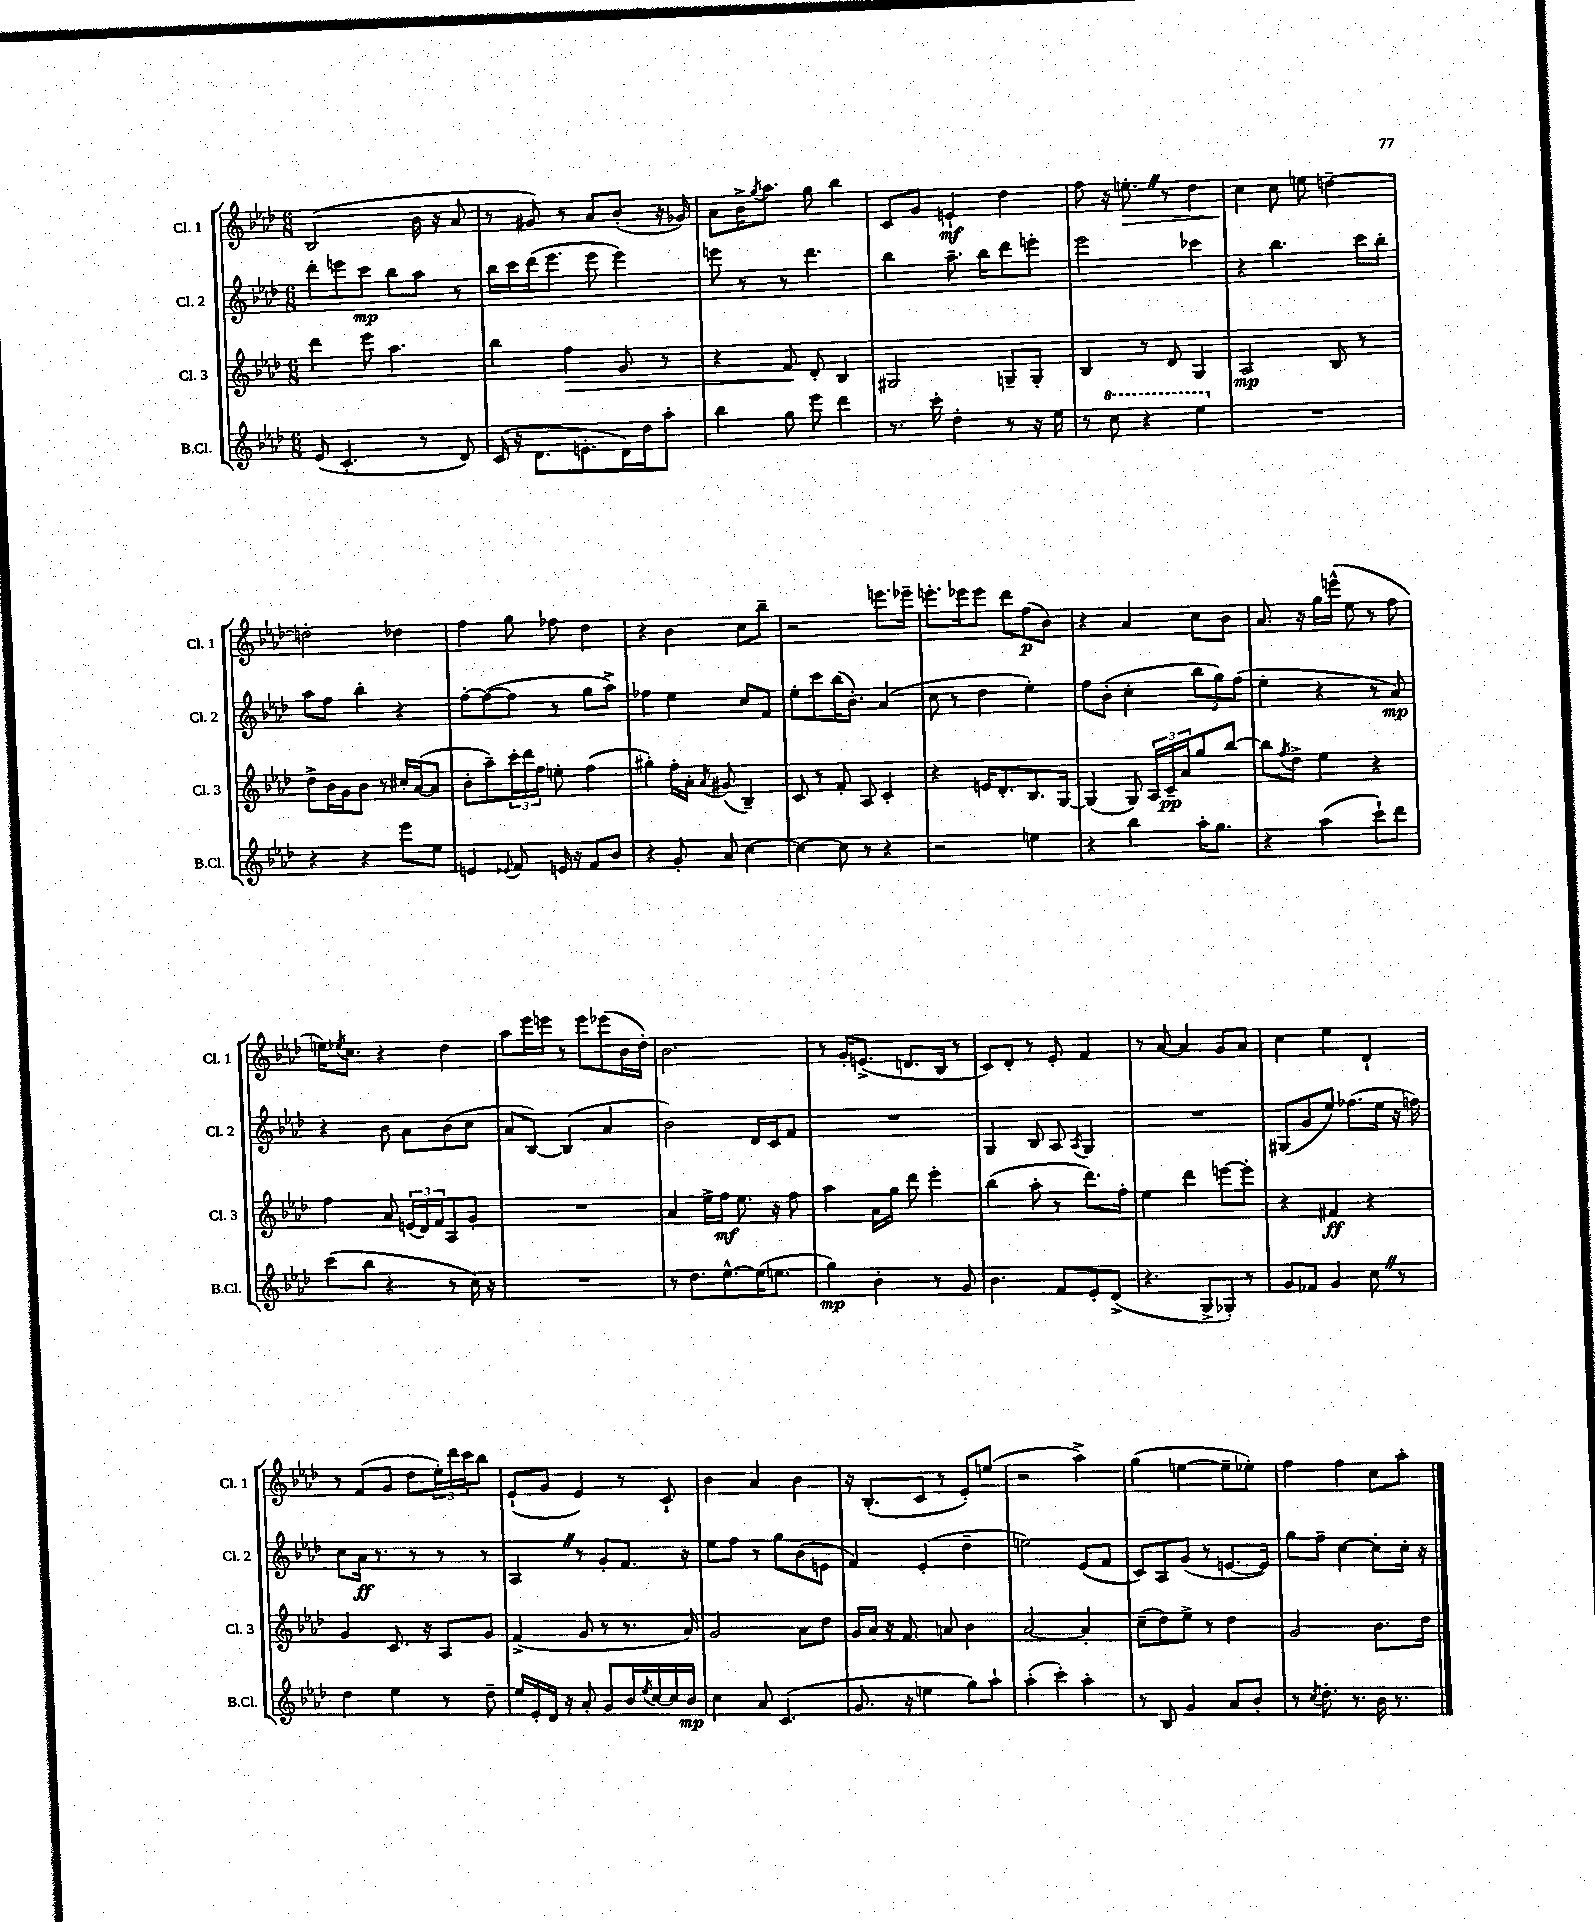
<<
\new StaffGroup <<
\new Staff = "s0" \with { instrumentName = "Cl. 1" shortInstrumentName = "Cl. 1" } {
    \clef treble \key aes \major \numericTimeSignature \time 6/8
    bes2( bes'16 r16 aes'8 |
    r8 gis'8) r8 aes'8 bes'8-.( r16 ges'16) |
    aes'8 bes'16-> \acciaccatura { g''8 } aes''8. g''8 bes''4 |
    c'8 g'8 e'4-!\mf des''4 |
    f''8 r16 e''8.-.\> \once \override BreathingSign.text = \markup { \musicglyph "scripts.caesura.straight" } \breathe r8 des''4 |
    c''4\! c''8 e''8 d''4~-- |
    d''2-. des''4 |
    f''4 g''8 fes''8 des''4 |
    r4 bes'4 c''8 bes''8-- |
    r2 e'''8. ees'''16-- |
    e'''8.-. ees'''16 ees'''8 des'''8 f''8\p( bes'8) |
    r4 aes'4 c''8 bes'8 |
    aes'8. r16 g''16 e'''16-^( ees''8 r8 f''8 |
    e''16) \acciaccatura { ees''8 } c''8. r4 des''4 |
    aes''8 ees'''16 e'''16 r8 e'''8 ees'''8( bes'16 des''16-.) |
    bes'2. |
    r8 g'16-. e'8.->( d'8. bes16 r8 |
    c'8) des'8-. r8 ees'8-. f'4 |
    r8 aes'8~ aes'4 g'8 aes'8 |
    c''4 ees''4 des'4-! |
    r8 f'8( g'8 des''8 \tuplet 3/2 { ees''16-.) des'''16 c'''16 } bes''8 |
    ees'8-!( g'8 ees'4) r8 c'8-! |
    bes'4 aes'4 bes'4 |
    r16 bes8.-.( c'8 r8 ees'8-.) e''8( |
    r2 aes''4->) |
    g''4( e''4~ e''8-- ees''8-.) |
    f''4 f''4 c''8 aes''8-. \bar "|." |
}
\new Staff = "s1" \with { instrumentName = "Cl. 2" shortInstrumentName = "Cl. 2" } {
    \clef treble \key aes \major \numericTimeSignature \time 6/8
    des'''8-. e'''8 c'''8\mp bes''8 aes''8 r8 |
    bes''16 c'''16 des'''16( ees'''8. ees'''8 ees'''4) |
    e'''8 r8 r8 des'''4. |
    bes''4 aes''8.-- bes''16 des'''8 e'''8-. |
    ees'''2 ces'''4 |
    r4 bes''4. c'''16 bes''16-. |
    aes''8 f''8 bes''4-. r4 |
    f''8~-. f''8~( f''8 r8 g''8 aes''8->) |
    fes''4 ees''4 c''8 f'8 |
    ees''8-. c'''8 bes''16( bes'8.-.) aes'4( |
    c''8 r8 des''4 ees''4-.) |
    f''8 bes'8-.( c''4-. \tuplet 3/2 { bes''8 g''8) f''8( } |
    ees''4-. r4 r8 aes'8\mp) |
    r4 bes'8 aes'8 bes'8( c''8 |
    aes'8 bes8~) bes4( aes'4 |
    bes'2) des'16 c'16 f'8 |
    R2. |
    g4 bes8 aes8 \acciaccatura { aes8 } g4 |
    R2. |
    gis8( g'8 ees''8) fes''8.( ees''16 r16 f''16) |
    c''8 aes'16\ff r8. r8 r8 r8 |
    aes4 \once \override BreathingSign.text = \markup { \musicglyph "scripts.caesura.straight" } \breathe r8 g'8-. f'8. r16 |
    ees''8 f''8 r8 g''8 bes'8( e'8 |
    f'4) ees'4-.( des''4-- |
    e''2) ees'8( f'8 |
    c'8) aes8 g'8( r8 e'8.~ e'16) |
    g''8 f''8-- c''4~ c''8-. c''16-. r16 \bar "|." |
}
\new Staff = "s2" \with { instrumentName = "Cl. 3" shortInstrumentName = "Cl. 3" } {
    \clef treble \key aes \major \numericTimeSignature \time 6/8
    des'''4 ees'''8 aes''4. |
    bes''4 f''4\> g'8 r8 |
    r4 f'8\! des'8-. bes4 |
    gis2 g8-- g8-. |
    bes4 r8 des'8 g4 |
    aes2\mp bes8 r8 |
    des''8-> bes'16 g'16 bes'8 r8 cis''16-. aes'16~( aes'8 |
    bes'8-. aes''8--) \tuplet 3/2 { c'''16-. des'''16 f''16 } e''8-. f''4( |
    gis''4-.) f''16-. aes'16-. \acciaccatura { aes'8 } gis'8( bes4--) |
    c'8 r8 f'8-. aes8 c'4-. |
    r4 e'16 des'8.-. bes8. g16~ |
    g4( g8) \tuplet 3/2 { aes16 c'16--\pp aes'16 } g''8 bes''8~ |
    bes''8 \acciaccatura { f''8 } des''8-> ees''4 r4 |
    f''4 aes'8 \tuplet 3/2 { e'16( des'16) f'16 } aes8 g'8-. |
    R2. |
    aes'4 ees''16-> f''16\mf ees''8. r16 f''8 |
    aes''4 aes'16 g''16 des'''8 ees'''4-. |
    bes''4( aes''8-. r8 des'''8.) f''16-. |
    ees''4 des'''4 e'''8~ e'''8-. |
    r4 fis'4\ff r4 |
    g'4 c'8. r16 aes8 g'8 |
    f'4->( g'8 r8 r8. aes'16) |
    g'2 aes'8 des''8 |
    g'16 aes'16 r16 f'8. a'8 bes'4 |
    aes'2~ aes'4-. |
    c''8--( des''8) ees''8-> r8 des''4 |
    g'2 bes'8. des''16 \bar "|." |
}
\new Staff = "s3" \with { instrumentName = "B.Cl." shortInstrumentName = "B.Cl." } {
    \clef treble \key aes \major \numericTimeSignature \time 6/8
    ees'8( c'4.-. r8 des'8) |
    c'16( r16 des'8. e'8.-. des'16) des''16 aes''8-. |
    bes''4 g''8 ees'''8 des'''4 |
    r8. c'''16-. des''4-. r8 r16 ees''16 |
    r8 \ottava #1 c'''8 r4 ees'''4 \ottava #0 |
    R2. |
    r4 r4 ees'''8 ees''8 |
    e'4 \appoggiatura { ees'8 } f'8 e'16 r16 f'8 bes'8 |
    r4 g'8-. aes'8 c''4~ |
    c''4~ c''8 r8 r4 |
    r2 e''4 |
    r4 bes''4 aes''16-. g''8. |
    r4 aes''4( c'''8-!) des'''8 |
    c'''8( bes''8 r4 r8 c''16) r16 |
    R2. |
    r8 des''8. ees''8.~-^ ees''16( e''8. |
    g''4\mp) bes'4-. r8 g'8 |
    bes'4. f'8 ees'8-. des'8->( |
    r4. g8-> ges8-.) r8 |
    g'8 fes'8 g'4 c''8 \once \override BreathingSign.text = \markup { \musicglyph "scripts.caesura.straight" } \breathe r8 |
    des''4 ees''4 r8 des''8-- |
    ees''16 ees'16-. des'16 r16 aes'8-. g'8 bes'16 \acciaccatura { ees''8 } c''16~ c''16 bes'16\mp |
    c''4 aes'8 c'4.( |
    g'8. r16 e''4 g''8) aes''8-! |
    aes''4-.( c'''4-.) aes''4-. |
    r8 bes8 g'4 aes'8 bes'8-. |
    r8 \acciaccatura { c''8 } des''8.-. r8. bes'16 r8. \bar "|." |
}
>>
>>
\layout { \context { \Score \remove "Bar_number_engraver" } }
